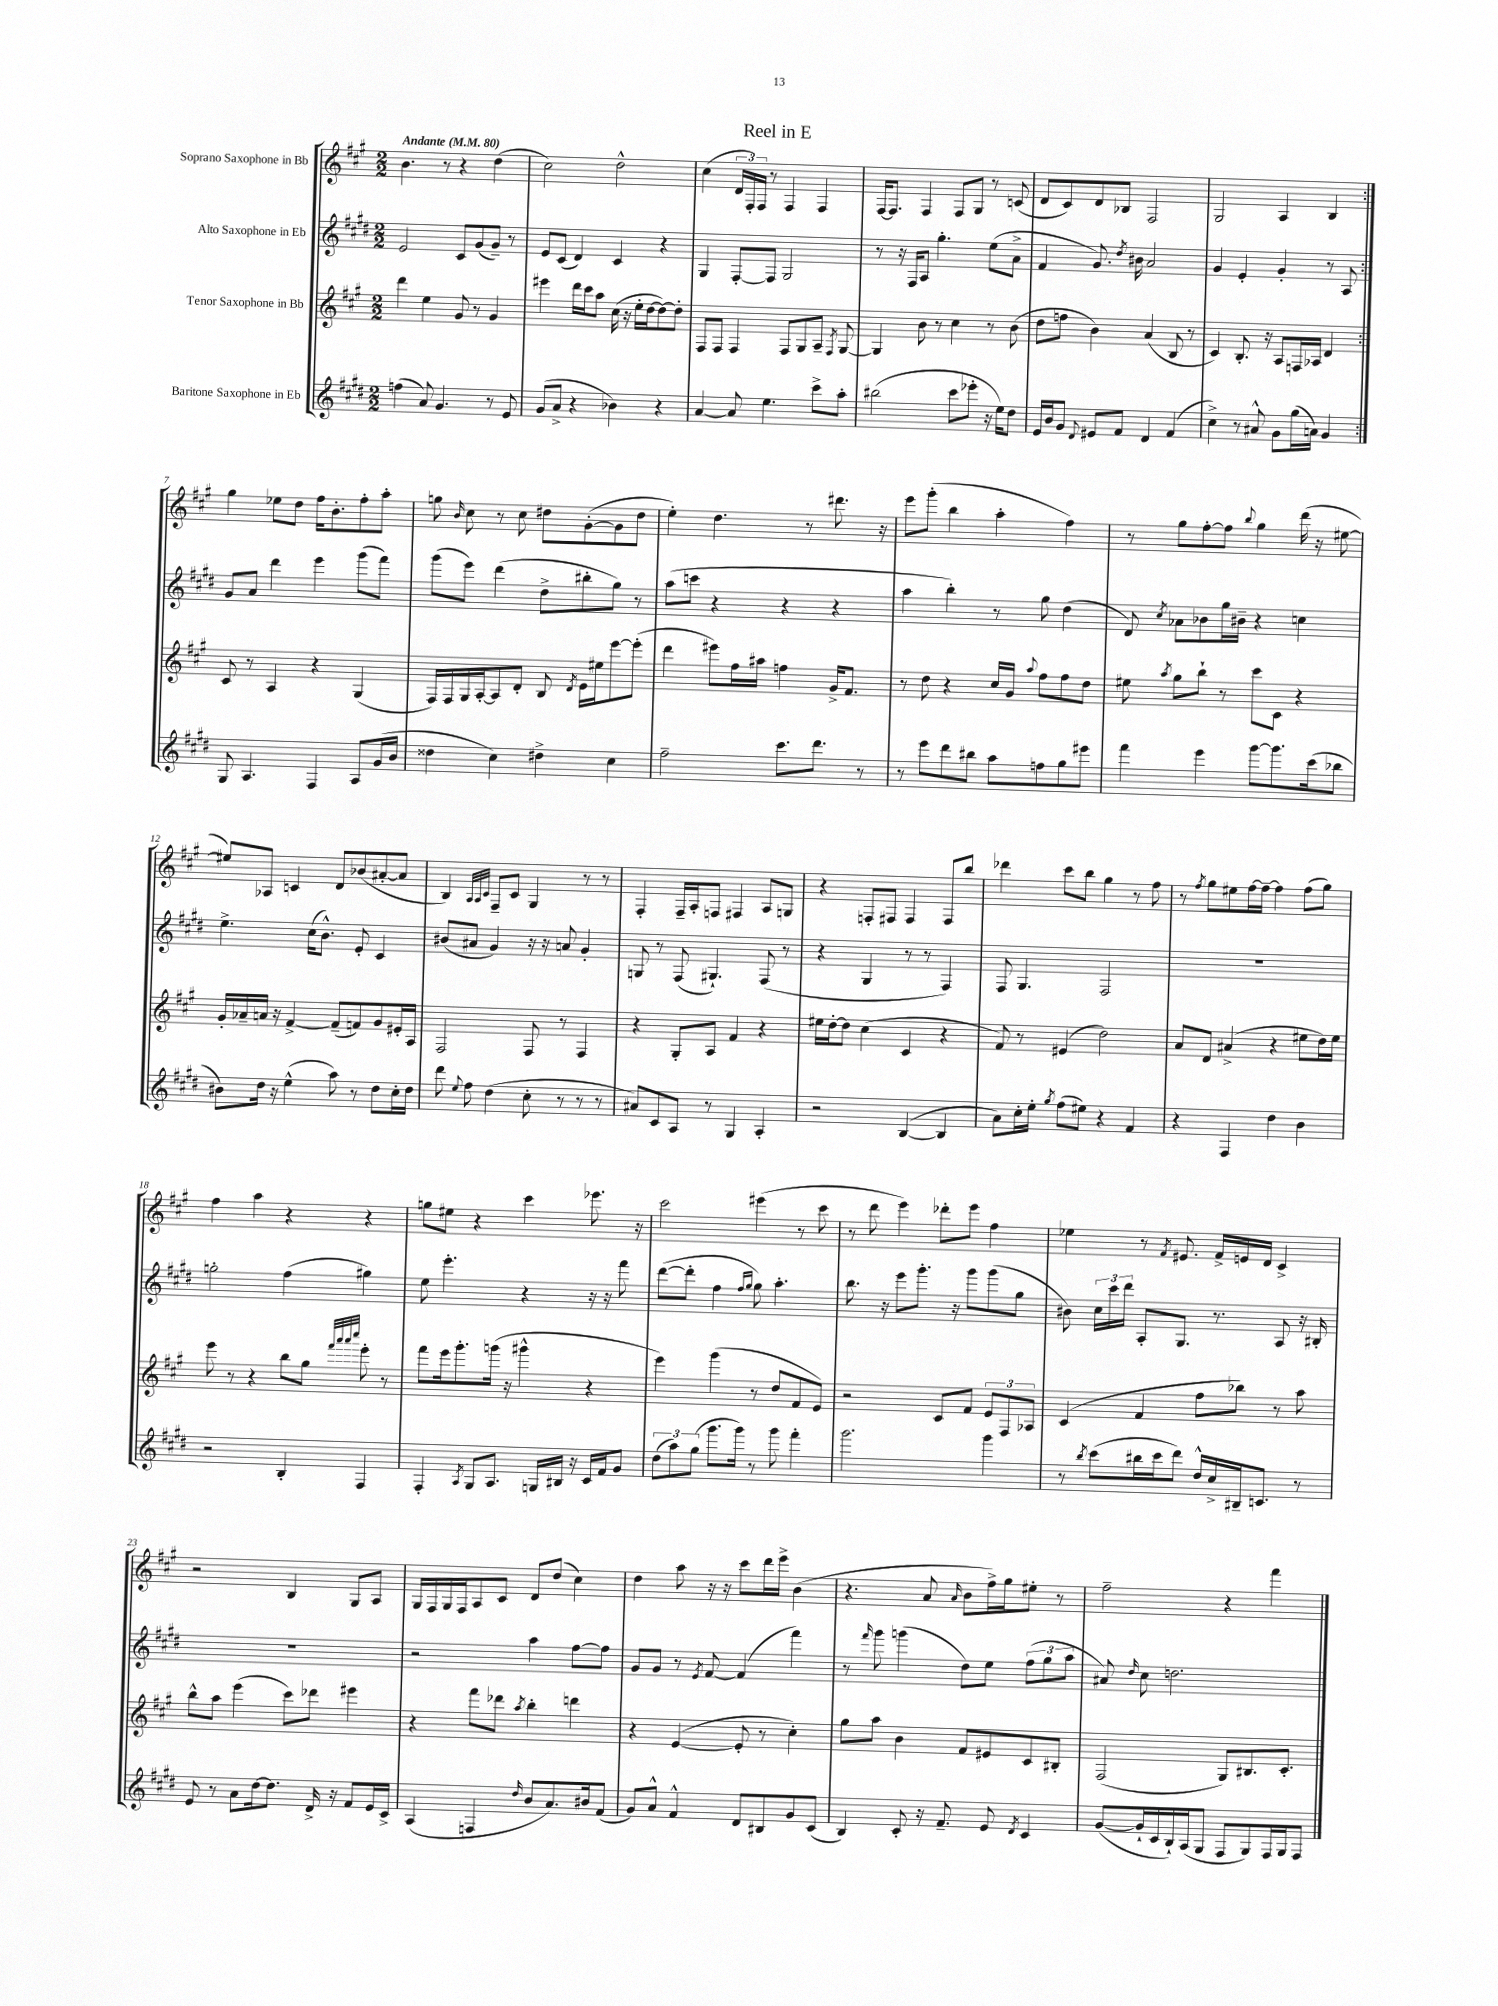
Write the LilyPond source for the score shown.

\header { title = "Reel in E" }
<<
\new StaffGroup <<
\new Staff = "s0" \with { instrumentName = "Soprano Saxophone in Bb" } {
    \clef treble \key a \major \numericTimeSignature \time 2/2 \tempo "Andante" 4 = 80
    \autoBeamOff \repeat volta 2 { b'4. r8 r4 d''4( |
    cis''2) d''2-^ |
    cis''4( \tuplet 3/2 { d'16[ fis16-.) fis16] } r8 fis4 fis4 |
    fis16[~ fis8.] fis4 fis8[ gis8] r8 c'8( |
    d'8[ cis'8) d'8 bes8] fis2 |
    gis2 a4 b4 | }
    gis''4 ees''8[ d''8] fis''16[ b'8.-. fis''8-. a''8]-. |
    g''8 \grace { b'16 } cis''8 r8 cis''8 dis''8[ gis'8~-.( gis'8 dis''8] |
    e''4-.) d''4. r8 dis'''8. r16 |
    e'''8[ gis'''8]-.( b''4 a''4-. fis''4) |
    r8 gis''8[ fis''8~-. fis''8] \appoggiatura { b''8 } gis''4 d'''16( r16 eis''8~ |
    eis''8[) aes8] c'4 d'8[ bes'8( ais'8~-. ais'8] |
    b4) \grace { a32[ a32 cis'32] } fis8[-- cis'8] gis4 r8 r8 |
    fis4-. fis16[-- a16-. f8] fis4 a8[ g8] |
    r4 f8[-. fis8] fis4 fis8[ b''8] |
    des'''4 cis'''8[ b''8] gis''4 r8 fis''8 |
    r8 \acciaccatura { fis''8 } gis''8[ eis''8 fis''16~ fis''16]~-- fis''4 fis''8[( gis''8]) |
    fis''4 a''4 r4 r4 |
    g''8[ eis''8] r4 cis'''4 ees'''8. r16 |
    cis'''2 eis'''4( r8 cis'''8 |
    r8 d'''8 e'''4) des'''8[-. e'''8] fis''4 |
    ees''4 r8 \acciaccatura { fis'8 } eis'8. fis'16[-> e'16 d'16] cis'4-> |
    r2 b4 gis8[ a8] |
    gis16[ fis16 gis16 fis16 a8 cis'8] d'8[ d''8]( cis''4) |
    d''4 a''8 r16 r16 cis'''8[ d'''16 e'''16]-> b'4( |
    r4. a'8 \grace { a'16 } b'8[ fis''16->) gis''16 eis''8]-. r8 |
    fis''2-- r4 fis'''4 \bar "|." |
}
\new Staff = "s1" \with { instrumentName = "Alto Saxophone in Eb" } {
    \clef treble \key e \major \numericTimeSignature \time 2/2
    \autoBeamOff \repeat volta 2 { e'2 cis'8[ gis'8( gis'8]--) r8 |
    e'8[ cis'8]( dis'4) cis'4 r4 |
    gis4 fis8[~-. fis8] gis2 |
    r8 r16 fis16[ a8] gis''4.-. e''8[( a'8]-> |
    fis'4 gis'8.) \acciaccatura { dis''8 } bis'16 a'2 |
    gis'4 e'4-. gis'4-. r8 a8 | }
    gis'8[ a'8] dis'''4 e'''4 gis'''8[( fis'''8]) |
    gis'''8[( e'''8]) dis'''4( dis''8[-> bis''8-. gis''8]) r8 |
    a''8[( c'''8] r4 r4 r4 |
    a''4 b''4-.) r8 gis''8 dis''4( |
    dis'8) \acciaccatura { cis''8 } aes'8[ bes'8 gis''16 bis'16]-- r4 c''4 |
    e''4.-> cis''16[( b'8.]-^) e'8-. cis'4 |
    bis'8[( ais'8] gis'4) r16 r16 a'8 gis'4-. |
    g8 r8 fis8( gis4.-!) fis8( r8 |
    r4 gis4 r8 r8 fis4) |
    fis8 gis4. fis2 |
    R1 |
    g''2-. fis''4( gis''4) |
    e''8 e'''4.-. r4 r16 r16 fis'''8 |
    dis'''8[~( dis'''8]-. fis''4 \grace { fis''16[ gis''16] } gis''8) a''4.-. |
    b''8. r16 e'''8[ gis'''8.]-. r16 gis'''8[ gis'''8( gis''8] |
    bis'8) \tuplet 3/2 { cis''16[ cis'''16 dis'''16] } a8[-. gis8.] r8. a8 r16 bis16-. |
    R1 |
    r2 a''4 fis''8[~ fis''8] |
    gis'8[ gis'8] r8 \acciaccatura { e'8 } fis'8~ fis'4( fis'''4) |
    r8 \grace { fis'''16 } gis'''8 g'''4( dis''8[) e''8] \tuplet 3/2 { fis''8[( gis''8 a''8] } |
    ais'8) \grace { dis''16 } cis''8 d''2. \bar "|." |
}
\new Staff = "s2" \with { instrumentName = "Tenor Saxophone in Bb" } {
    \clef treble \key a \major \numericTimeSignature \time 2/2
    \autoBeamOff \repeat volta 2 { d'''4 e''4 gis'8 r8 gis'4 |
    eis'''4 d'''16[ cis'''16 a''8] cis''16( r16 e''16[-. d''16~ d''8~) d''8]-. |
    fis8[ fis8] fis4 fis8[ gis8 a8]-- \acciaccatura { fis8 } gis8~ |
    gis4 b'8 r8 cis''4 r8 b'8( |
    d''8[ f''8] b'4) a'4( b8 r8 |
    cis'4) b8.-. r16 a8[ f16 aes16] d'4 | }
    cis'8 r8 a4 r4 gis4( |
    fis16[) fis16 gis16 a16~-. a8 d'8]-. b8 \acciaccatura { d'8 } e'16[ eis''16 e'''8~ e'''8]-.( |
    d'''4 eis'''8[) fis''16 ais''16] f''4 gis'16[-> fis'8.] |
    r8 d''8 r4 cis''16[ gis'16] \appoggiatura { a''8 } fis''8[ fis''8 d''8] |
    eis''8 \acciaccatura { a''8 } gis''8[ b''8]-! r8 cis'''8[ cis'8] r4 |
    gis'16[-. aes'16-- a'16] r16 fis'4~-> fis'8[--( f'8) gis'8 eis'16-. a16] |
    fis2 fis8 r8 fis4 |
    r4 gis8[-. a8] fis'4 r4 |
    eis''16[ d''16~-. d''8] cis''4( cis'4 r4 |
    fis'8) r8 eis'4( d''2) |
    a'8[ d'8] ais'4->( r4 eis''8[ d''16) eis''16] |
    e'''8 r8 r4 b''8[ gis''8] \grace { fis'''32[ a'''32 a'''32 cis''''32] } e'''8-. r8 |
    fis'''8[ e'''16 gis'''8.-. g'''16]( r16 gis'''4-^ r4 |
    e'''4) gis'''4( r8 d''8[ fis'8 e'8]) |
    r2 cis'8[ fis'8] \tuplet 3/2 { e'8[ fis8 aes8] } |
    cis'4( fis'4 fis''8[ bes''8]) r8 a''8 |
    b''8[-^ a''8] e'''4( cis'''8[) des'''8] eis'''4 |
    r4 fis'''8[ des'''8] \acciaccatura { a''8 } b''4-. d'''4 |
    r4 e'4~( e'8-. r8 cis''4-.) |
    gis''8[ a''8] b'4 fis'8[ eis'8 cis'8 bis8]-. |
    fis2( gis8[) bis8. cis'8.]-. \bar "|." |
}
\new Staff = "s3" \with { instrumentName = "Baritone Saxophone in Eb" } {
    \clef treble \key e \major \numericTimeSignature \time 2/2
    \autoBeamOff \repeat volta 2 { f''4( a'8) gis'4. r8 e'8 |
    gis'8[( a'8]-> r4 bes'4) r4 |
    a'4~ a'8 e''4. cis'''8[-> a''8]-. |
    bis''2( cis'''8[ ees'''8]-. r16 e''16[) dis''8] |
    e'16[ b'16 gis'8] \appoggiatura { dis'8 } eis'8[ fis'8] dis'4 fis'4( |
    cis''4->) r8 ais'8-^ gis'8[ gis''16( a'16]) gis'4 | }
    gis8 a4. fis4 a8[ gis'16( b'16] |
    disis''4 cis''4) dis''4-> cis''4 |
    fis''2-- cis'''8.[ dis'''8.] r8 |
    r8 e'''8[ dis'''8 bis''8] a''8[ f''8 gis''8 eis'''8] |
    fis'''4 e'''4 gis'''8[~ gis'''8. cis'''16( bes''8] |
    bis'8[) dis''16] r16 e''4-^( a''8) r8 dis''8[ cis''16-. dis''16] |
    dis'''8 \appoggiatura { e''8 } fis''8 dis''4( cis''8-. r8 r8 r8 |
    ais'8[) cis'8 a8] r8 gis4 a4-. |
    r2 b4~( b4 |
    a'8[) cis''16-. e''16]-. \acciaccatura { gis''8 } fis''8[( eis''8]) r4 fis'4 |
    r4 fis4 dis''4 b'4 |
    r2 b4-. fis4 |
    fis4-. \acciaccatura { a8 } gis8[ a8.] g16[ bis16] r16 cis'16[ fis'16 gis'8] |
    \tuplet 3/2 { dis''8[( a''8) gis''8]( } gis'''8.[ gis'''16]) r8 gis'''8 fis'''4-. |
    gis'''2. gis'''4 |
    r8 \acciaccatura { b''8 } cis'''8[( bis''16 cis'''16 dis'''8]) dis''16[-^ cis''16-> bis16-- c'8.] r8 |
    e'8 r8 a'8[ dis''16~ dis''8.] dis'16-> r16 fis'8[ e'16 cis'16]-> |
    a4( f4 \grace { dis''16 } b'8[ a'8.) bis'16 fis'8]( |
    gis'8[) a'8]-^ fis'4-^ dis'8[ bis8 gis'8 cis'8]( |
    b4) cis'8-. r16 fis'8.-- e'8 \acciaccatura { dis'8 } cis'4 |
    gis'8[~( gis'16-! cis'16 b16-!) a16( gis8] fis8[ gis8) fis16 gis16 fis8] \bar "|." |
}
>>
>>
